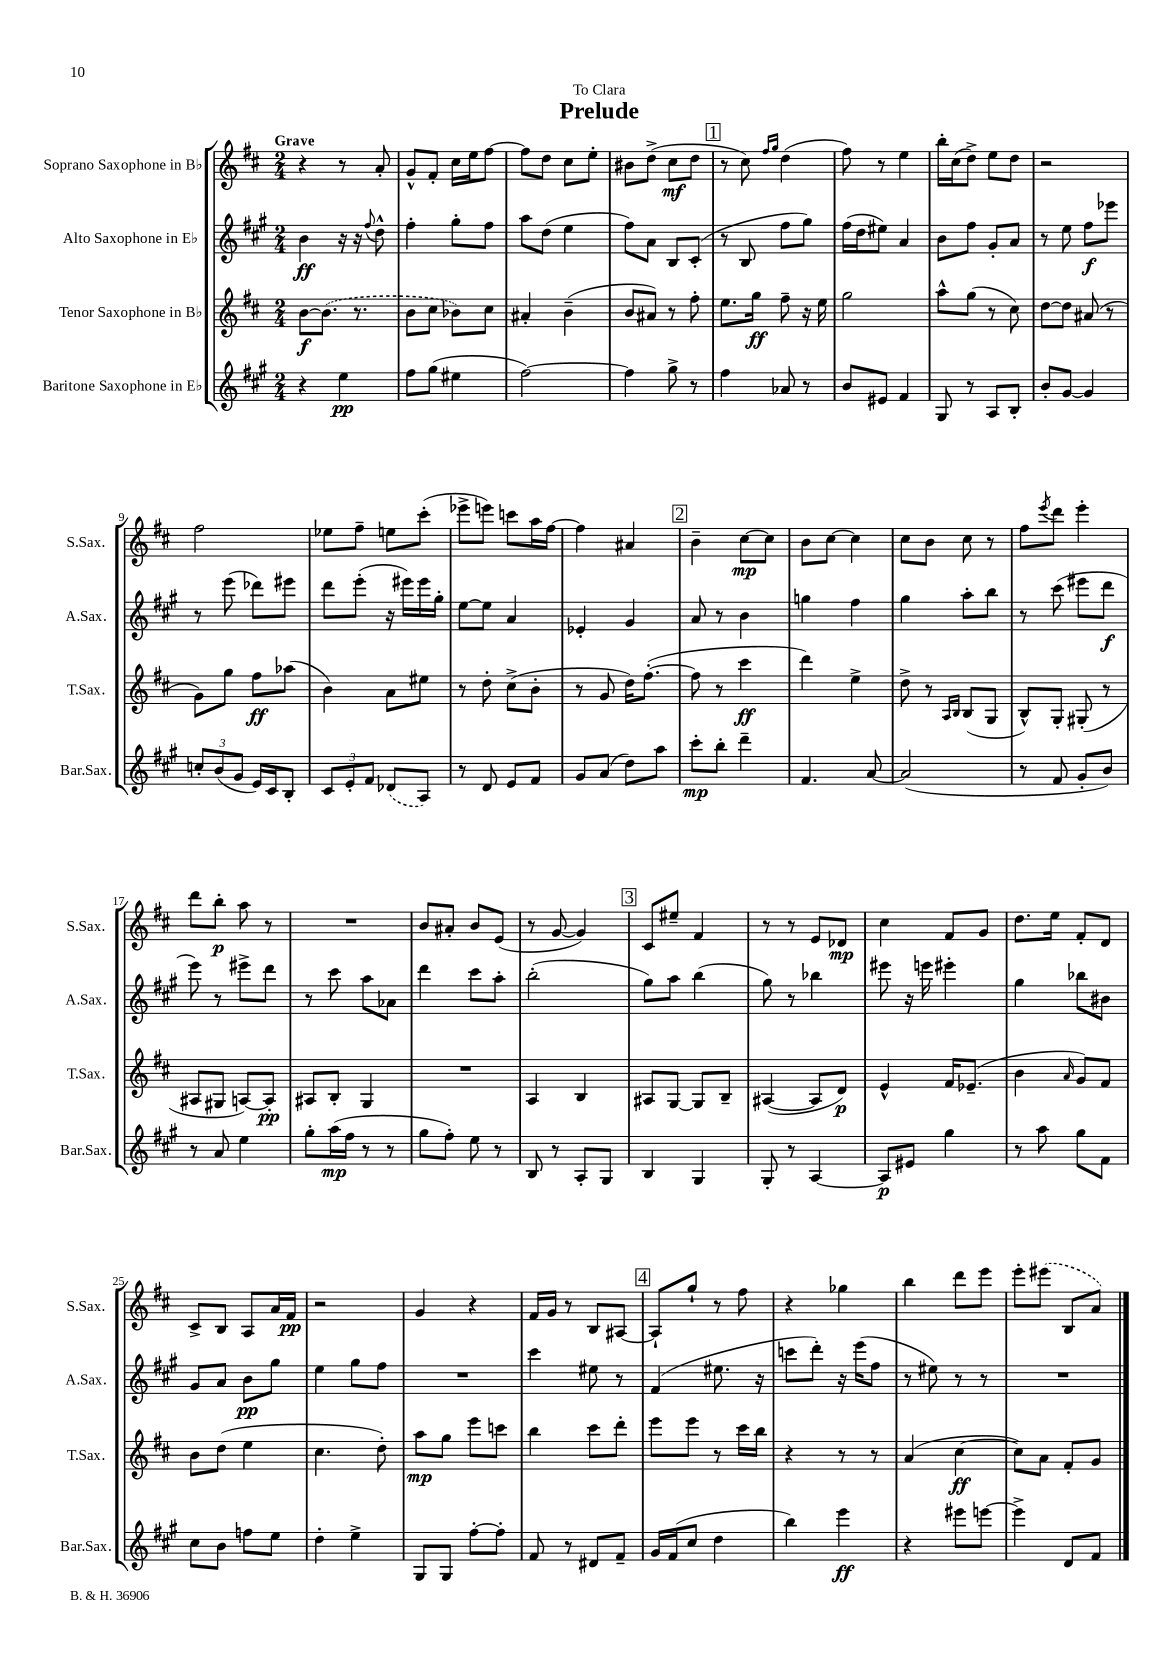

**kern	**kern	**kern	**kern
*staff4	*staff3	*staff2	*staff1
*clefG2	*clefG2	*clefG2	*clefG2
*k[f#c#g#]	*k[f#c#]	*k[f#c#g#]	*k[f#c#]
*M2/4	*M2/4	*M2/4	*M2/4
4r	[8b	4b	4r
.	(8.b]	.	.
4ee	.	16r	8r
.	8.r	16r	.
.	.	8qqff#	.
.	.	8dd^^	8a'
=	=	=	=
8ff#	8b	4ff#'	8g^^
(8gg#	8cc#	.	8f#'
4ee#	8b-)	8gg#'	16cc#
.	.	.	16ee
.	8cc#	8ff#	[8ff#
=	=	=	=
[2ff#)	4a#'	8aa	8ff#]
.	.	(8dd	8dd
.	(4b~	4ee	8cc#
.	.	.	8ee'
=	=	=	=
4ff#]	8b	8ff#)	8b#
.	8a#)	8a	(8dd^
8gg#^	8r	8B	8cc#
8r	8ff#'	(8c#'	8dd
=	=	=	=
4ff#	8.ee	8r	8r
.	.	8B	8cc#)
.	16gg	.	.
.	.	.	16qqff#
.	.	.	16qqgg
8a-	8ff#~	8ff#	(4dd
8r	16r	8gg#)	.
.	16ee	.	.
=	=	=	=
8b	2gg	(16ff#	8ff#)
.	.	16dd	.
8e#	.	8ee#)	8r
4f#	.	4a	4ee
=	=	=	=
8G#	8aa^^	8b	16bb'
.	.	.	(16cc#
8r	(8gg	8ff#	8dd^)
8A	8r	8g#'	8ee
8B'	8cc#)	8a	8dd
=	=	=	=
8b'	[8dd	8r	2r
[8g#	8dd]	8ee	.
4g#]	(8a#	8ff#	.
.	8r	8eee-	.
=	=	=	=
12cc'	8g)	8r	2ff#
(12b	.	.	.
.	8gg	(8eee	.
12g#	.	.	.
16e)	8ff#	8ddd-)	.
16c#	.	.	.
8B'	(8aa-	8eee#	.
=	=	=	=
12c#	4b)	8ddd	8ee-
12e'	.	.	.
.	.	(8eee'	8ff#~
12f#	.	.	.
(8d-	8a	16r	8ee
.	.	16eee#)	.
8A)	8ee#	16eee#	(8ccc#'
.	.	16gg#'	.
=	=	=	=
8r	8r	[8ee	8eee-^
8d	8dd'	8ee]	8eee)
8e	(8cc#^	4a	8ccc
8f#	8b'	.	16aa
.	.	.	[16ff#
=	=	=	=
8g#	8r	4e-'	4ff#]
(8a	8g	.	.
8dd)	16dd)	4g#	4a#
.	([8.ff#'	.	.
8aa	.	.	.
=	=	=	=
8ccc#'	8ff#]	8a	4b~
8bb'	8r	8r	.
4ddd~	4ccc#	4b	[8cc#
.	.	.	8cc#]
=	=	=	=
4.f#	4ddd)	4gg	8b
.	.	.	[8cc#
.	4ee^	4ff#	4cc#]
[8a	.	.	.
=	=	=	=
(2a]	8dd^	4gg#	8cc#
.	8r	.	8b
.	16qqA	.	.
.	16qqB	.	.
.	(8B	8aa'	8cc#
.	8G	8bb	8r
=	=	=	=
8r	8B^^)	8r	8ff#
.	.	.	8qeee
8f#	8G'	(8ccc#	8ddd
8g#'	(8G#'	8eee#	4eee'
8b)	8r	8ddd	.
=	=	=	=
8r	8A#	8eee)	8ddd
8a	8G#	8r	8bb'
4ee	[8A)	8eee#^	8aa
.	8A']	8ddd	8r
=	=	=	=
8gg#'	8A#	8r	2r
(16aa	8B'	8ccc#	.
16ff#	.	.	.
8r	4G	8aa	.
8r	.	8a-	.
=	=	=	=
8gg#	2r	4ddd	8b
8ff#')	.	.	8a#'
8ee	.	8ccc#	8b
8r	.	8aa'	(8e
=	=	=	=
8B	4A	(2bb'	8r
8r	.	.	[8g
8A'	4B	.	4g])
8G#	.	.	.
=	=	=	=
4B	8A#	8gg#)	8c#
.	[8G	8aa	8ee#~
4G#	8G]	(4bb	4f#
.	8B~	.	.
=	=	=	=
8G#'	([4A#	8gg#)	8r
8r	.	8r	8r
[4A	8A#]	4bb-	8e
.	8d)	.	8d-
=	=	=	=
8A]	4e^^	8eee#	4cc#
8e#	.	16r	.
.	.	16eee	.
4gg#	16f#	4eee#'	8f#
.	(8.e-~	.	.
.	.	.	8g
=	=	=	=
8r	4b	4gg#	8.dd
8aa	.	.	.
.	.	.	16ee
.	16qqa	.	.
8gg#	8g)	8bb-	8f#'
8f#	8f#	8b#	8d
=	=	=	=
8cc#	8b	8g#	8c#^
8b	(8dd	8a	8B
8ff	4ee	8b	8A
8ee	.	8gg#	16a
.	.	.	16f#
=	=	=	=
4dd'	4.cc#	4ee	2r
4ee^	.	8gg#	.
.	8dd')	8ff#	.
=	=	=	=
8G#	8aa	2r	4g
8G#	8gg	.	.
[8ff#'	8eee	.	4r
8ff#']	8ccc	.	.
=	=	=	=
8f#	4bb	4ccc#	16f#
.	.	.	16g
8r	.	.	8r
8d#	8ccc#	8ee#	8B
8f#~	8ddd'	8r	[8A#
=	=	=	=
16g#	8eee	(4f#	8A#`]
(16f#	.	.	.
8cc#	8eee	.	8gg`
4dd	8r	8.ee#	8r
.	16ccc#	.	8ff#
.	16bb	16r	.
=	=	=	=
4bb)	4r	8ccc	4r
.	.	8ddd')	.
4eee	8r	16r	4gg-
.	.	(16eee	.
.	8r	8ff#	.
=	=	=	=
4r	(4a	8r	4bb
.	.	8ee#)	.
8eee#	[4cc#	8r	8ddd
[8eee	.	8r	8eee
=	=	=	=
4eee^]	8cc#])	2r	8eee'
.	8a	.	(8eee#
8d	8f#'	.	8B
8f#	8g	.	8a)
==	==	==	==
*-	*-	*-	*-
